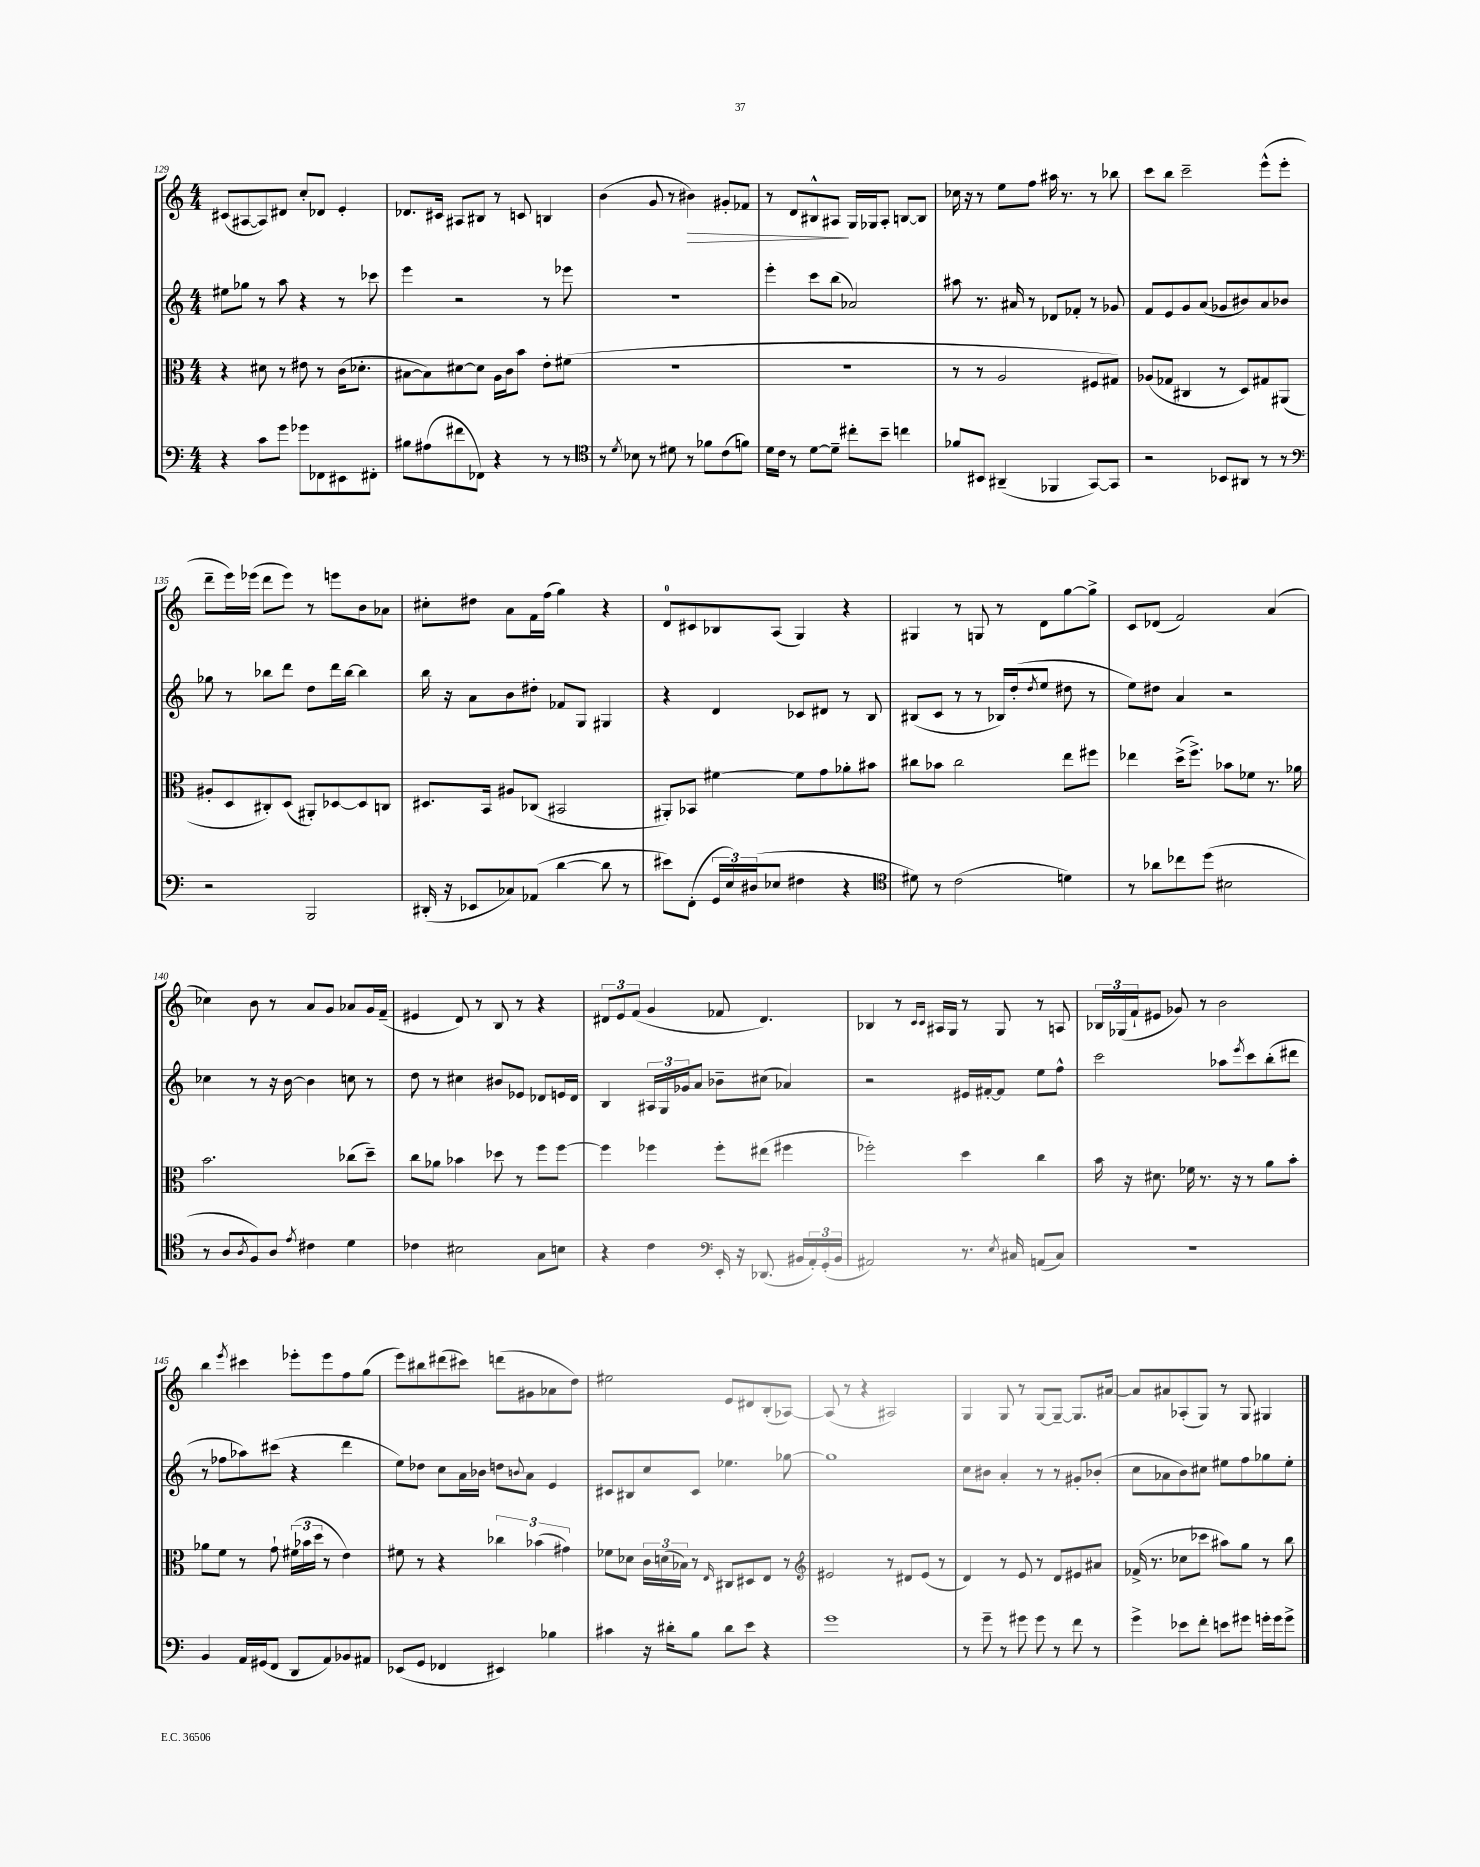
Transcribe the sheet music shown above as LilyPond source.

<<
\new StaffGroup <<
\new Staff = "s0" {
    \clef treble \key c \major \numericTimeSignature \time 4/4
    cis'8( ais8~ ais8) dis'8 c''8-. des'8 e'4-. |
    des'8. cis'16 ais8 bis8 r8 c'8 b4 |
    b'4( g'8 r8 bis'4\>) gis'8-. fes'8 |
    r8 d'8 bis8-^ ais8\! g16 ges16 ais8-. b8~ b8 |
    ces''16 r16 r8 e''8 f''8 ais''16 r8. r8 bes''8 |
    c'''8 b''8 c'''2-- e'''8-^( e'''8-. |
    d'''8-- e'''16) ees'''16( d'''8 ees'''8) r8 e'''8 b'8 aes'8 |
    cis''8-. dis''8 a'8 f'16 f''16( g''4) r4 |
    d'8-0 cis'8 bes8 a8( g4) r4 |
    gis4 r8 g8 r8 d'8 g''8~ g''8-> |
    c'8 des'8( f'2) a'4( |
    ces''4) b'8 r8 a'8 g'8 aes'8 g'16 f'16--( |
    eis'4 d'8) r8 b8 r8 r4 |
    \tuplet 3/2 { dis'8 e'8 f'8( } g'4 fes'8 dis'4.) |
    bes4 r8 \grace { c'16 c'16 } ais16 g16 r8 g8 r8 a8 |
    \tuplet 3/2 { bes16 ges16( f'16-! } eis'8 ges'8) r8 b'2 |
    b''4 \acciaccatura { e'''8 } cis'''4 ees'''8-. ees'''8 f''8 g''8( |
    e'''8) bis''8 dis'''8( cis'''8) d'''8( gis'8 aes'8 d''8) |
    eis''2 e'8 dis'8 b8-.( aes8~) |
    aes8( r8 r4 ais2) |
    g4 g8 r8 g8~ g8~-- g8. ais'16~ |
    ais'8 ais'8 aes8-.( g8) r8 g8 gis4 \bar "|." |
}
\new Staff = "s1" {
    \clef treble \key c \major \numericTimeSignature \time 4/4
    eis''8 ges''8 r8 a''8 r4 r8 ces'''8 |
    e'''4 r2 r8 ees'''8 |
    R1 |
    e'''4-. c'''8 b''8( aes'2) |
    ais''8 r8. ais'16 r8 des'8 fes'8-. r8 ges'8 |
    f'8 e'8 g'8 a'8( ges'8 bis'8) a'8 bes'8 |
    ges''8 r8 bes''8 d'''8 d''8 d'''16 bes''16~ bes''4 |
    b''16 r16 a'8 b'8 dis''8-. fes'8 g8 gis4 |
    r4 d'4 ces'8 dis'8 r8 b8 |
    bis8( c'8 r8 r8 bes16) d''16-.( \acciaccatura { d''8 } e''8 dis''8 r8 |
    e''8) dis''8 a'4 r2 |
    ces''4 r8 r16 b'16~ b'4 c''8 r8 |
    d''8 r8 cis''4 bis'8 ees'8 des'8 e'16 des'16 |
    b4 \tuplet 3/2 { ais16 g16 ges'16 } a'8 bes'8-- cis''8( aes'4) |
    r2 eis'16 fis'16~-. fis'8 e''8 f''8-^ |
    c'''2 aes''8 \acciaccatura { e'''8 } c'''8 b''8-.( dis'''8 |
    r8 fes''8 aes''8) cis'''8( r4 d'''4 |
    e''8) des''8 c''8 a'16 bes'16 d''8 \appoggiatura { b'8 } a'8 e'4 |
    cis'8 bis8 c''8 cis'8 ees''4. ges''8~ |
    ges''1 |
    c''8 bis'8 a'4-. r8 r8 gis'8-. bes'8-.( |
    c''8 aes'8 b'8) cis''8 eis''8 f''8 ges''8 eis''8-. \bar "|." |
}
\new Staff = "s2" {
    \clef alto \key c \major \numericTimeSignature \time 4/4
    r4 dis'8 r8 eis'8 r8 c'16( des'8.-. |
    bis8~ bis8) dis'8~ dis'8 a16 c'16 b'8 e'8-. fis'8( |
    R1 |
    R1 |
    r8 r8 a2 fis8 gis8) |
    aes8( ges8 cis4 r8 d8) gis8 ais,8( |
    ais8-. d8 cis8-.) d8( ais,8-.) des8~ des8 c8 |
    dis8. b,16 ais8 ces8( bis,2 |
    ais,8-.) bes,8 fis'4~ fis'8 g'8 aes'8-. bis'8 |
    cis''8 bes'8 cis''2 e''8 fis''8 |
    ees''4 d''16->( f''8.->) bes'8 fes'8 r8. aes'16 |
    b'2. ces''8( d''8--) |
    c''8 aes'8 bes'4 des''8 r8 f''8 f''8~ |
    f''4 fes''4 fes''8-. eis''8( fis''4 |
    fes''2-.) d''4 c''4 |
    b'16 r16 dis'8. fes'16 r8. r16 r8 a'8 b'8-. |
    aes'8 f'8 r8 g'8-! \tuplet 3/2 { fis'16( bes'16 d''16 } r8 e'4) |
    fis'8 r8 r4 \tuplet 3/2 { ces''4 bes'4( gis'4) } |
    fes'8 des'8 \tuplet 3/2 { c'16 d'16( bes16) } r8 \grace { e16 } cis8 dis8 e8 r8 |
    \clef treble eis'2 r8 dis'8 eis'8( r8 |
    d'4) r8 e'8 r8 d'8 eis'8 ais'8 |
    fes'16->( r8. ces''8 ces'''8 ais''8) g''8 r8 b''8 \bar "|." |
}
\new Staff = "s3" {
    \clef bass \key c \major \numericTimeSignature \time 4/4
    r4 c'8 g'8 ges'8 fes,8 eis,8 fis,8-. |
    bis8 ais8( fis'8 fes,8) r4 r8 r8 |
    \clef tenor r8 \acciaccatura { d'8 } bes8 r8 dis'8 r8 fes'8 c'8( f'8) |
    d'16 c'16 r8 d'8~ d'8-- cis''8-. b'8-- c''4 |
    fes'8 bis,8 ais,4--( fes,4 g,8~) g,8 |
    r2 bes,8 ais,8 r8 r8 |
    \clef bass r2 b,,2 |
    dis,16-.( r16 ees,8 ces8) aes,8( d'4~ d'8 r8 |
    eis'8) f,8-.( \tuplet 3/2 { g,16 e16) dis16( } ees8 fis4 r4 |
    \clef tenor dis'8) r8 c'2( d'4) |
    r8 aes'8 ces''8 d''8( bis2 |
    r8 a8 \acciaccatura { a8 } f8) a8 \acciaccatura { e'8 } cis'4 d'4 |
    ces'4 bis2 g8 b8 |
    r4 c'4 \clef bass e,16-. r16 des,8.( bis,16 \tuplet 3/2 { a,16-.) g,16-.( bis,16 } |
    ais,2) r8. \acciaccatura { e8 } cis16 a,8( cis8) |
    R1 |
    b,4 a,16 gis,16( f,8 d,8 a,8) bes,8 ais,8 |
    ees,8( g,8 fes,4 eis,4) bes4 |
    cis'4 r16 dis'16-. b8 dis'8 e'8 r4 |
    g'1 |
    r8 g'8-- r8 gis'8 gis'8 r8 f'8 r8 |
    g'4-> ees'8 f'8-. e'8 gis'8 g'16-. g'16 g'8-> \bar "|." |
}
>>
>>
\layout { \context { \Score currentBarNumber = #129 } }
